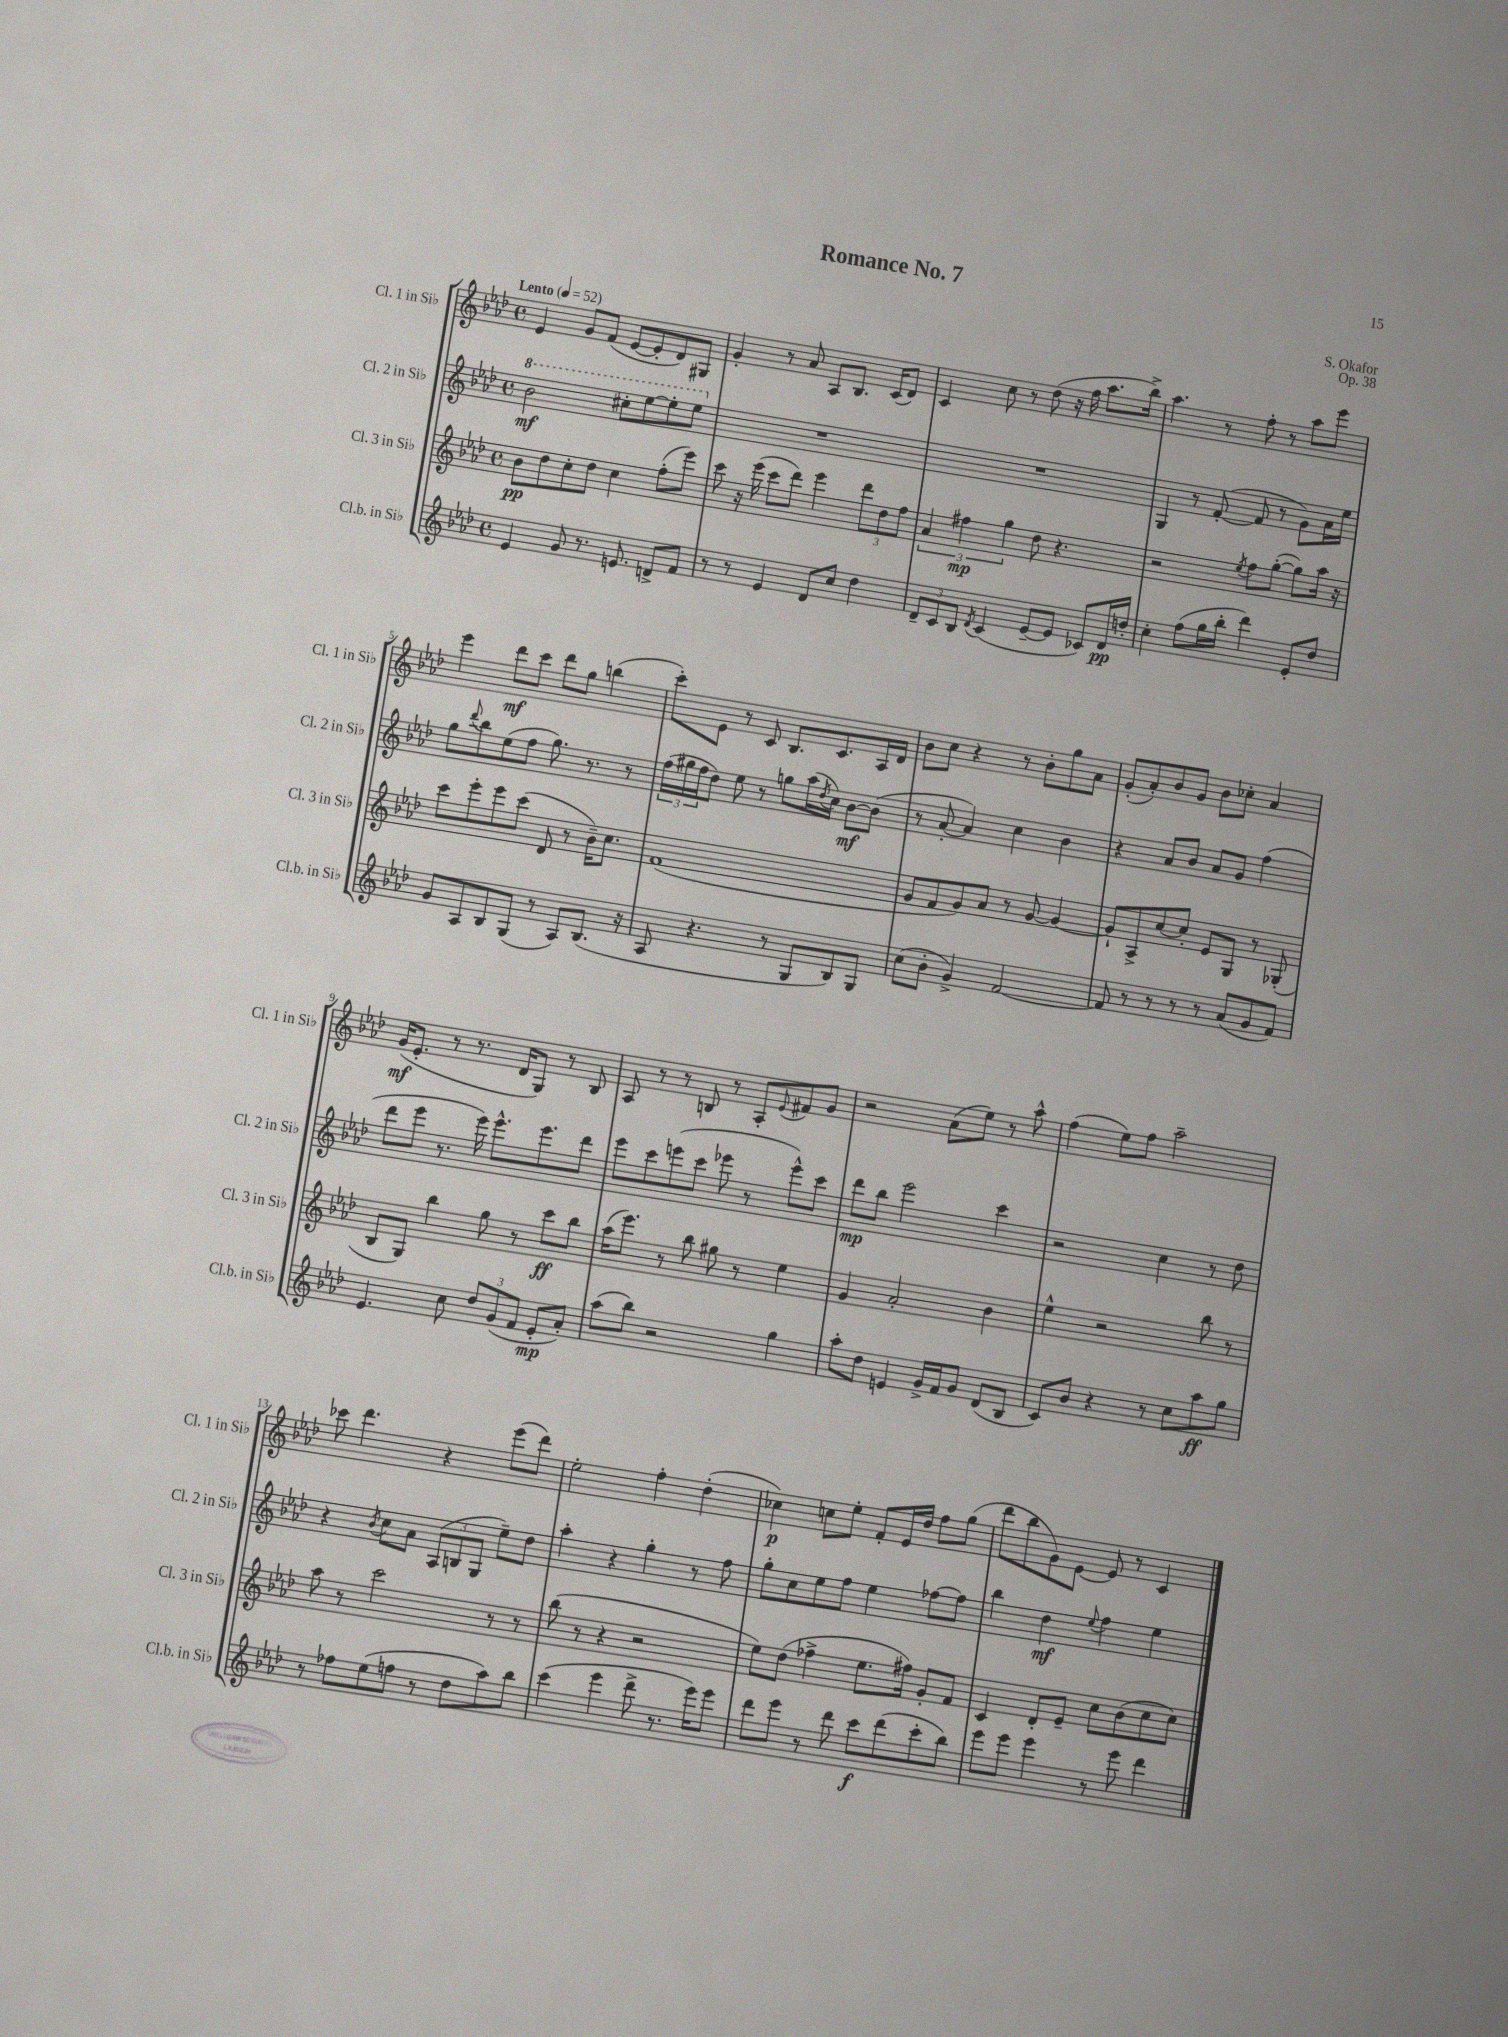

**kern	**dynam	**kern	**dynam	**kern	**dynam	**kern	**dynam
*part4	*part4	*part3	*part3	*part2	*part2	*part1	*part1
*staff4	*staff4	*staff3	*staff3	*staff2	*staff2	*staff1	*staff1
*I"Cl.b. in Si♭	*	*I"Cl. 3 in Si♭	*	*I"Cl. 2 in Si♭	*	*I"Cl. 1 in Si♭	*
*I'Cl.b. in Si♭	*	*I'Cl. 3 in Si♭	*	*I'Cl. 2 in Si♭	*	*I'Cl. 1 in Si♭	*
*clefG2	*	*clefG2	*	*clefG2	*	*clefG2	*
*k[b-e-a-d-]	*	*k[b-e-a-d-]	*	*k[b-e-a-d-]	*	*k[b-e-a-d-]	*
*M4/4	*	*M4/4	*	*M4/4	*	*M4/4	*
*met(c)	*	*met(c)	*	*met(c)	*	*met(c)	*
*MM52	*	*MM52	*	*MM52	*	*MM52	*
*	*	*	*	*8va	*	*	*
=1	=1	=1	=1	=1	=1	=1	=1
!	!	!	!	!	!	!LO:TX:a:B:t=Lento	!
4e-/	.	8b-\L	pp	2bb-\	mf	4e-/	.
.	.	8dd-\	.	.	.	.	.
8g/	.	8cc'\	.	.	.	8g/L	.
8.r	.	8dd-\J	.	.	.	(8f/J	.
.	.	4cc\	.	8ccc#X'\L	.	[8e-/L	.
8.en/	.	.	.	.	.	.	.
.	.	.	.	[8eee-\	.	8e-'/]	.
8dn^/L	.	(8ff'\L	.	8eee-'\]	.	8d-/)	.
8f/J	.	8eee-\J)	.	8eee-\J	.	8G#X/J	.
=2	=2	=2	=2	=2	=2	=2	=2
*	*	*	*	*X8va	*	*	*
8r	.	8ccc\	.	1r	.	4g'/	.
8r	.	16r	.	.	.	.	.
.	.	(16eee-\	.	.	.	.	.
4e-/	.	8ccc\L	.	.	.	8r	.
.	.	8ddd-\J)	.	.	.	8a-/	.
8d-/L	.	4eee-\	.	.	.	8A-/L	.
8cc/J	.	.	.	.	.	8.B-/J	.
4dd-\	.	12ddd-\L	.	.	.	.	.
.	.	.	.	.	.	(16c/KL	.
.	.	12dd-\	.	.	.	.	.
.	.	.	.	.	.	8d-/J)	.
.	.	12ff\J	.	.	.	.	.
=3	=3	=3	=3	=3	=3	=3	=3
12d-~/L	.	6a-/	.	1r	.	4c/	.
12c/	.	.	.	.	.	.	.
12B-/J	.	6ff#X\	mp	.	.	.	.
8qd-/	.	.	.	.	.	.	.
(4c/	.	.	.	.	.	8cc\	.
.	.	6gg\	.	.	.	.	.
.	.	.	.	.	.	8r	.
[8e-~/L	.	8dd-\	.	.	.	(8dd-\	.
8e-/J]	.	4.r	.	.	.	16r	.
.	.	.	.	.	.	16ff\	.
8c-X/L)	.	.	.	.	.	8.aa-\L	.
16d-/L	pp	.	.	.	.	.	.
16ddn'/JJ	.	.	.	.	.	16bb-^\Jk)	.
=4	=4	=4	=4	=4	=4	=4	=4
4cc'\	.	2r	.	4G/	.	4.aa-\	.
(8ff\L	.	.	.	8r	.	.	.
16gg\L	.	.	.	([8f'/	.	8r	.
16bb-'\JJ	.	.	.	.	.	.	.
.	.	8qee-/	.	.	.	.	.
4ddd-\)	.	8ff\L	.	8f/]	.	8ff'\	.
.	.	([8gg'\J	.	8r	.	8r	.
8e-'/L	.	8gg\L])	.	8g\L)	.	8aa-\L	.
8dd-/J	.	16aa-\Jk	.	16a-\L	.	8eee-\J	.
.	.	16r	.	16ee-\JJ	.	.	.
!!LO:LB:g=z
=5	=5	=5	=5	=5	=5	=5	=5
8g/L	.	8ccc\L	.	8gg\L	.	4eee-\	.
.	.	.	.	8qqddd-/	.	.	.
8A-/	.	8eee-'\	.	8bb-\	.	.	.
8B-/	.	8eee-\	.	(8ee-\	.	8ddd-\L	mf
(8G/J	.	(8ccc\J	.	8ff\J	.	8ccc\J	.
8r	.	8d-/	.	8.gg\)	.	8ddd-\L	.
8A-/L)	.	8r	.	.	.	8gg\J	.
.	.	.	.	8.r	.	.	.
(8.B-/J	.	16b-~\KL)	.	.	.	(4bbn\	.
.	.	8.cc\J	.	.	.	.	.
.	.	.	.	8r	.	.	.
16r	.	.	.	.	.	.	.
=6	=6	=6	=6	=6	=6	=6	=6
8A-/	.	(1f	.	(24ff\LL	.	8ccc'\L)	.
.	.	.	.	24gg#X\	.	.	.
.	.	.	.	24ff\J	.	.	.
4.r	.	.	.	8dd-\J)	.	8e-\J	.
.	.	.	.	8ee-\	.	8r	.
.	.	.	.	8r	.	8c/	.
8r	.	.	.	8ggn\L	.	8.B-/L	.
8G/L	.	.	.	(16aa-\L	.	.	.
.	.	.	.	8qdd-/	.	.	.
.	.	.	.	16cc\JJ)	.	8.c/	.
8B-/)	.	.	.	[8b-\L	mf	.	.
8G/J	.	.	.	(8b-\J]	.	16A-/L	.
.	.	.	.	.	.	16d-/JJ	.
=7	=7	=7	=7	=7	=7	=7	=7
(8cc\L	.	8g/L	.	8r	.	8b-\L	.
8b-'\J	.	8f/	.	[8a-'/	.	8cc\J	.
4g^/)	.	8g/)	.	4a-/])	.	4r	.
.	.	8a-/J	.	.	.	.	.
[2f/	.	8r	.	4cc\	.	8r	.
.	.	[8g/	.	.	.	8b-'\L	.
.	.	4g/_	.	4b-\	.	8gg\	.
.	.	.	.	.	.	8a-\J	.
=8	=8	=8	=8	=8	=8	=8	=8
8f/]	.	8g`/L]	.	4r	.	(8g'/L	.
8r	.	8A-^/	.	.	.	8a-'/)	.
8r	.	[8cc/	.	8a-/L	.	8b-/	.
8r	.	8cc'/J]	.	8b-/J	.	8g/J	.
8r	.	8e-/L	.	8a-/L	.	8b-\L	.
(8a-/L	.	8G/J	.	8g/J	.	8cc-X'\J	.
8g/	.	8r	.	(4ff\	.	4a-/	.
8f/J)	.	(8G-X'/	.	.	.	.	.
!!LO:LB:g=z
=9	=9	=9	=9	=9	=9	=9	=9
4.e-/	.	8B-/L	.	8ddd-\L	.	(16g/KL	mf
.	.	.	.	.	.	8.e-'/J	.
.	.	8G/J)	.	8eee-\J	.	.	.
.	.	4bb-\	.	8.r	.	8r	.
8cc\	.	.	.	.	.	8.r	.
.	.	.	.	16eee-\)	.	.	.
12dd-/L	.	8gg\	.	8.eee-^^\L	.	.	.
.	.	.	.	.	.	16d-/KL	.
(12g/	.	.	.	.	.	.	.
.	.	8r	.	.	.	8G/J)	.
12f/J	.	.	.	.	.	.	.
.	.	.	.	8.eee-\	.	.	.
8e-'/L	mp	8ccc\L	ff	.	.	8r	.
8a-'/J)	.	8bb-\J	.	8ddd-\J	.	8B-/	.
=10	=10	=10	=10	=10	=10	=10	=10
(8aa-\L	.	(16aa-\KL	.	8eee-\L	.	8A-/	.
.	.	8.eee-\J)	.	.	.	.	.
8bb-\J)	.	.	.	8ccc\	.	8r	.
2r	.	8r	.	(8eeen\	.	8r	.
.	.	8bb-\	.	8ccc\J	.	8Bn/	.
.	.	8gg#X\	.	8eee-X\	.	8r	.
.	.	8r	.	8r	.	8A-'/L	.
.	.	.	.	.	.	8qqe-/	.
4gg\	.	4ee-\	.	8eee-^^\L)	.	8f#X/	.
.	.	.	.	8ccc\J	.	8g/J	.
=11	=11	=11	=11	=11	=11	=11	=11
8aa-'\L	.	4g/	.	8ddd-\L	mp	2r	.
8dd-\J	.	.	.	8bb-\J	.	.	.
4en/	.	2a-'/	.	2eee-\	.	.	.
16g^/LL	.	.	.	.	.	(8a-\L	.
16f/J	.	.	.	.	.	.	.
8g/J	.	.	.	.	.	8ee-\J)	.
(8d-/L	.	4b-\	.	4ccc\	.	8r	.
8B-/J	.	.	.	.	.	8aa-^^\	.
=12	=12	=12	=12	=12	=12	=12	=12
8c/L)	.	4ee-^^\	.	2r	.	(4ff\	.
8b-/J	.	.	.	.	.	.	.
4r	.	2r	.	.	.	8ee-\L)	.
.	.	.	.	.	.	8ff\J	.
8r	.	.	.	4cc\	.	2aa-~\	.
8cc\L	.	.	.	.	.	.	.
8aa-\	ff	8bb-\	.	8r	.	.	.
8gg\J	.	8r	.	8dd-\	.	.	.
!!LO:LB:g=z
=13	=13	=13	=13	=13	=13	=13	=13
8r	.	8aa-\	.	4r	.	8ccc-X\	.
8ff-X\L	.	8r	.	.	.	4.ddd-\	.
.	.	.	.	8qb-/	.	.	.
(8ee-\	.	2ccc\	.	8cc\L	.	.	.
8ffn\J	.	.	.	8a-\J	.	.	.
8r	.	.	.	(12A-/L	.	4r	.
.	.	.	.	12Bn/	.	.	.
8dd-\L	.	.	.	.	.	.	.
.	.	.	.	12G/J	.	.	.
8aa-\)	.	8r	.	8ee-~\L)	.	(8eee-\L	.
8bb-\J	.	8r	.	8dd-\J	.	8ddd-\J)	.
=14	=14	=14	=14	=14	=14	=14	=14
(4ccc\	.	(8bb-\	.	4aa-'\	.	2ee-'\	.
.	.	8r	.	.	.	.	.
4eee-\	.	4r	.	4r	.	.	.
8ddd-^\	.	2r	.	4gg'\	.	4ff'\	.
8.r	.	.	.	.	.	.	.
.	.	.	.	8r	.	(4dd-'\	.
16eee-\KL)	.	.	.	.	.	.	.
8eee-\J	.	.	.	8ff\	.	.	.
=15	=15	=15	=15	=15	=15	=15	=15
8ddd-\L	.	8ee-\L)	.	8gg'\L	.	4cc-X\)	p
8eee-\J	.	(8dd-\J	.	8cc\	.	.	.
8r	.	4ff-X^\	.	8ee-\	.	8ccn\L	.
8ddd-\	.	.	.	8ff\J	.	8ee-'\J	.
8ccc\L	f	8.ee-\L	.	4ee-\	.	8f'/L	.
(8ddd-\	.	.	.	.	.	16e-/L	.
.	.	16ff#X\Jk)	.	.	.	16dd-/JJ	.
8ccc'\	.	8g'/L	.	[8ff-X\L	.	8ff\L	.
8bb-\J)	.	8f/J	.	8ff-\J]	.	(8gg\J	.
=16	=16	=16	=16	=16	=16	=16	=16
8eee-\L	.	4c/	.	4bb-\	.	8ddd-\L	.
8eee-\J	.	.	.	.	.	8bb-\	.
4eee-\	.	8d-'/L	.	4dd-\	mf	8g\)	.
.	.	8e-~/J	.	.	.	[8e-\J	.
.	.	.	.	8qqee-/	.	.	.
8r	.	8cc\L	.	4ff\	.	8e-/]	.
8eee-\	.	(8b-\	.	.	.	8r	.
4ddd-\	.	8cc\	.	4ee-\	.	4c/	.
.	.	8cc\J)	.	.	.	.	.
==	==	==	==	==	==	==	==
*-	*-	*-	*-	*-	*-	*-	*-
